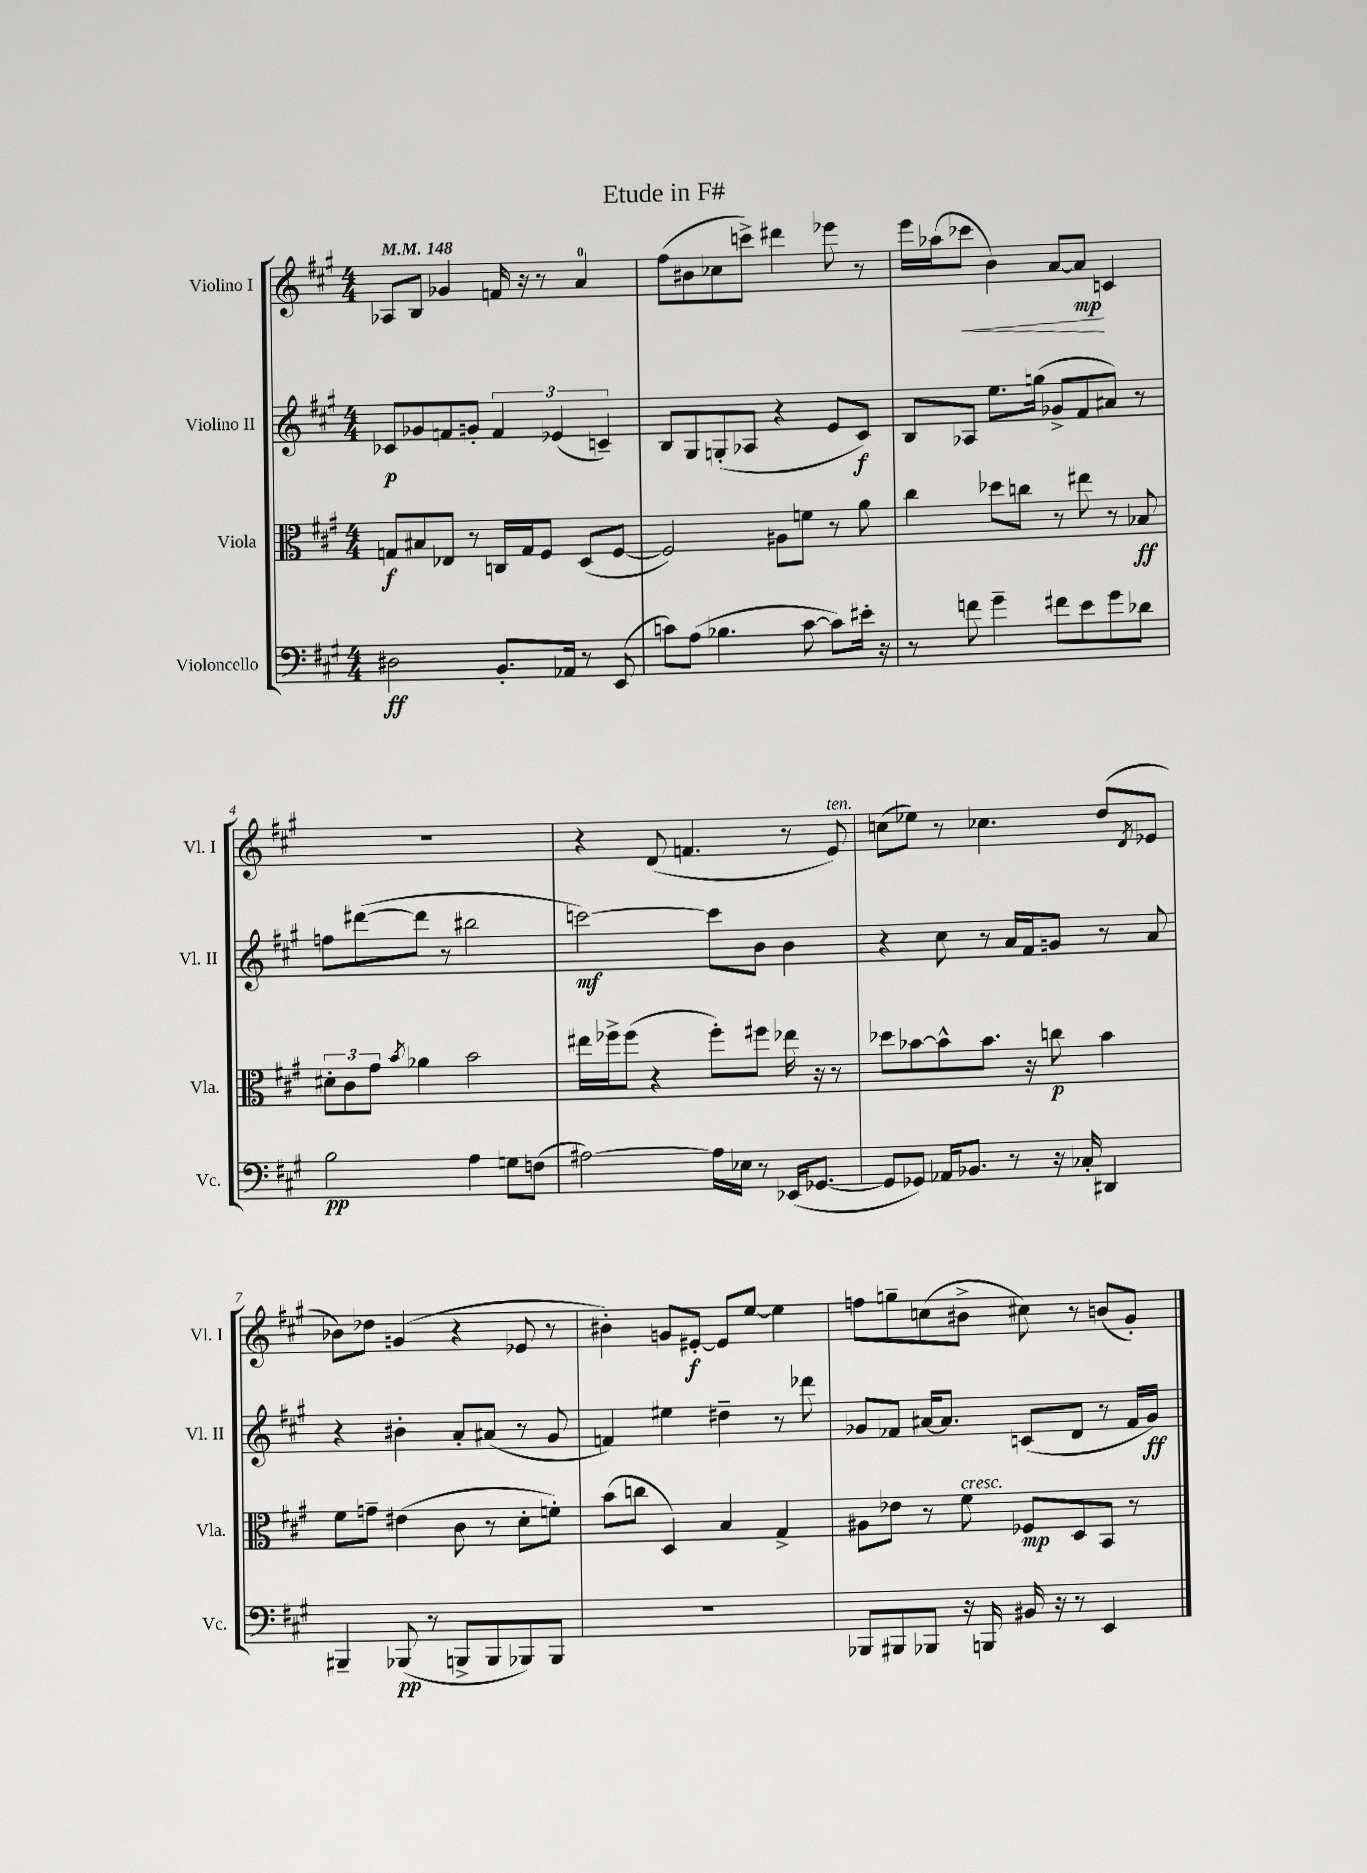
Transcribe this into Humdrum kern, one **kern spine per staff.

**kern	**kern	**kern	**kern
*staff4	*staff3	*staff2	*staff1
*clefF4	*clefC3	*clefG2	*clefG2
*k[f#c#g#]	*k[f#c#g#]	*k[f#c#g#]	*k[f#c#g#]
*M4/4	*M4/4	*M4/4	*M4/4
*MM148	*MM148	*MM148	*MM148
2D#	8G	8c-	8A-
.	8B#	8g-	8B
.	8E-	8f	4g-
.	8r	8g'	.
8.BB'	16C	6f	16f
.	16G	.	16r
.	8F#	.	8r
.	.	(6e-	.
16AA-	.	.	.
8r	(8D	.	4a
.	.	6c~)	.
(8EE	[8F#	.	.
=	=	=	=
8c)	2F#])	8B	(8ff#
(8A	.	8G#	8b#
4.B-	.	(8G'	8cc-
.	.	8A-	8ccc^)
.	8A#	4r	4ddd#
[8c	8f	.	.
8c])	8r	8e	8eee-
16e#'	8a	8c#)	8r
16r	.	.	.
=	=	=	=
8r	4cc#	8B	16eee
.	.	.	(16aa-
8f	.	8A-	8ccc-
4g#~	8dd-	8.ee	4b)
.	8cc	.	.
.	.	(16gg	.
8f#	8r	8g-^	[8a
8e	8ee#	8f#	8a]
8g#	8r	8a#)	4c
8d-	8B-	8r	.
=	=	=	=
2B	12d#'	8ff	1r
.	12c#	.	.
.	.	([8ddd#	.
.	12g#	.	.
.	8qb	.	.
.	4a-	8ddd#]	.
.	.	8r	.
4A	2b	2bb#	.
8G	.	.	.
(8F	.	.	.
=	=	=	=
[2A#)	16ee#	[2ccc)	4r
.	16ff-^	.	.
.	(8ff-	.	.
.	4r	.	(8d
.	.	.	4.f
16A#]	8ff-')	8ccc]	.
16E-	.	.	.
8r	8ff#	8b	.
(16EE-	16ee-	4b	8r
[8.GG-	16r	.	.
.	8r	.	8e)
=	=	=	=
8GG-]	8dd-	4r	(8cc
8GG-)	[8b-	.	8ee-)
16AA-	8b-^^]	8cc#	8r
8.BB-	.	.	.
.	8.b-	8r	4.cc-
8r	.	16a	.
.	16r	16f#	.
16r	8cc	8g	.
16C-'	.	.	.
4DD#	4b-	8r	(8dd
.	.	.	8qd
.	.	8a	8e-
=	=	=	=
4BBB#~	8f#	4r	8b-)
.	8g~	.	8dd-
(8BBB-	(4e#	4b#'	(4g
8r	.	.	.
8BBB^	8c#	8a'	4r
8BBB	8r	(8a#	.
8BBB-)	8d'	8r	8e-
8BBB-	8f')	8g#	8r
=	=	=	=
1r	(8b	4f)	4b#')
.	8cc	.	.
.	4D)	4ee#	8g
.	.	.	[8e#'
.	4B	4dd#~	8e#]
.	.	.	[8ee
.	4G#^	8r	4ee]
.	.	8ddd-	.
=	=	=	=
8BBB-	8A#	8g-	8ff
8BBB#	8e-	8f-	8gg~
8BBB-	8r	[16a#	(8cc
.	.	8.a#]	.
16r	8f#	.	8b#^
16BBB	.	.	.
16BB#	8F-	(8c	8cc#)
16r	.	.	.
8r	8D	8d	8r
4EE	8BB	8r	(8b
.	8r	16f-	8g#')
.	.	16g-)	.
==	==	==	==
*-	*-	*-	*-
